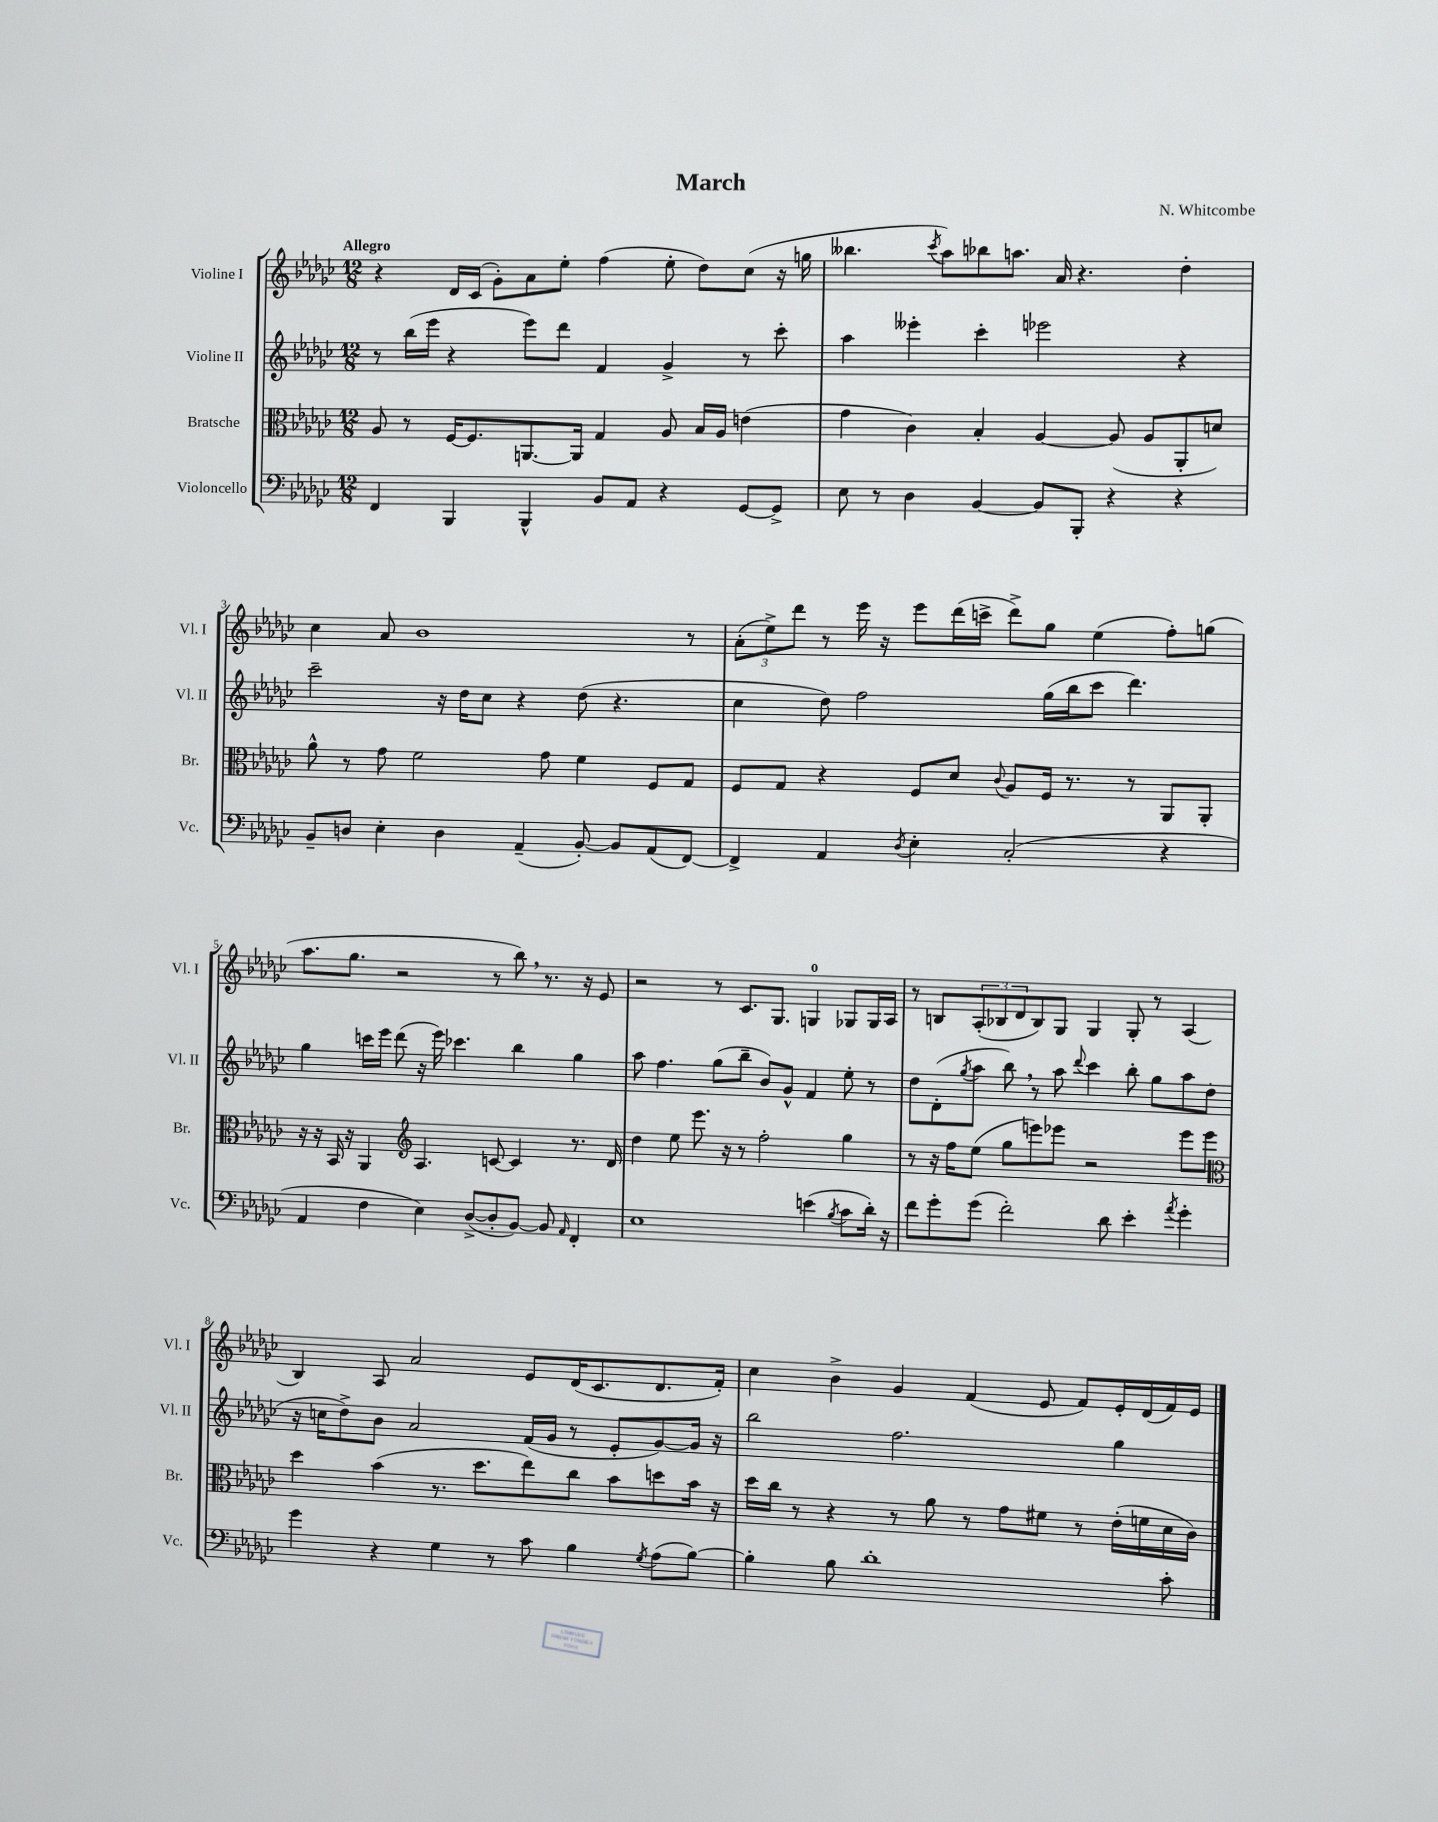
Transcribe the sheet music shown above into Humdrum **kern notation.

**kern	**kern	**kern	**kern
*staff4	*staff3	*staff2	*staff1
*clefF4	*clefC3	*clefG2	*clefG2
*k[b-e-a-d-g-c-]	*k[b-e-a-d-g-c-]	*k[b-e-a-d-g-c-]	*k[b-e-a-d-g-c-]
*M12/8	*M12/8	*M12/8	*M12/8
4FF/	8A-/	8r	4r
.	8r	(16bb-\LL	.
.	.	16eee-\JJ	.
4BBB-/	[16F/LK	4r	16d-/LL
.	8.F/]	.	(16c-/JJ
.	.	.	8g-'\L)
4BBB-^^/	[8.AA/	8eee-\L)	8a-\
.	.	8ddd-\J	8ee-'\J
.	16AA/]Jk	.	.
8BB-/L	4G-/	4f/	(4ff\
8AA-/J	.	.	.
4r	8A-/	4g-^/	8ee-'\
.	16B-/LL	.	8dd-\L)
.	16A-/JJ	.	.
[8GG-/L	(4e\	8r	(8cc-\J
8GG-^/]J	.	8ccc-'\	16r
.	.	.	16gg\
=	=	=	=
8E-\	4g-\	4aa-\	4.bb--\
8r	.	.	.
4D-\	4c-\)	4eee--'\	.
.	.	.	8qccc-/
.	.	.	8aa-\L)
[4BB-/	4B-'/	4ccc-'\	8bb-\
.	.	.	8.aa\J
8BB-/]L	[4A-/	2eee-\	.
.	.	.	16a-/
8BBB-'/J	.	.	4.r
4r	(8A-/]	.	.
.	8A-/L	.	.
4r	8AA-'/	4r	4dd-'\
.	8d/J)	.	.
=	=	=	=
8BB-~/L	8a-^^\	2ccc-~\	4cc-\
8D/J	8r	.	.
4E-'\	8g-\	.	8a-/
.	2f\	.	1b-
4D\	.	16r	.
.	.	16dd-\LK	.
.	.	8cc-\J	.
(4AA-~/	.	4r	.
.	8g-\	.	.
[8BB-'/)	4f\	(8dd-\	.
8BB-/]L	.	4.r	.
(8AA-/	8F/L	.	.
[8FF/J)	8G-/J	.	8r
=	=	=	=
4FF^/]	8F/L	4cc-\	(12a-'\L
.	.	.	12ee-^\)
.	8G-/J	.	.
.	.	.	12ddd-\J
4AA-/	4r	8dd-\)	8r
.	.	2ff\	16eee-\
.	.	.	16r
8qD-/	.	.	.
4E-'\	8F/L	.	8eee-\L
.	8d-/J	.	(16ddd-\L
.	.	.	16ccc^\JJ
.	8qqc-/	.	.
(2C-'/	8A-/L	.	8ddd-^\L)
.	16F/Jk	(16gg-\LL	8gg-\J
.	8.r	16bb-\J	.
.	.	8ccc-\J	(4ee-\
.	8r	4.ddd-\)	.
4r	8AA-/L	.	8ff'\L)
.	8AA-'/J	.	(8gg\J
=	=	=	=
4AA-/	16r	4gg-\	8.aa-\L
.	16r	.	.
.	16BB-/	.	.
.	16r	.	8.gg-\J
4F\	4AA-/	16ccc\LL	.
.	.	16eee-\JJ	.
.	.	(8ddd-\	2r
*	*clefG2	*	*
4E-\)	4.A-/	16r	.
.	.	16eee-\)	.
.	.	4.ccc-\	.
([8D-^/L	.	.	.
8D-'/]	[8c/	.	8r
[8BB-/J)	4c/]	4bb-\	8bb-\)
8BB-/]	.	.	8.r
16qqAA-/	.	.	.
4FF'/	8.r	4gg-\	.
.	.	.	16r
.	.	.	8e-/
.	16d-/	.	.
=	=	=	=
1E-	4dd-\	8aa-\	2r
.	.	4.ff\	.
.	8ee-\	.	.
.	8.eee-\	.	.
.	.	(8gg-\L	8r
.	16r	.	.
.	8r	8bb-~\J	8.c-/L
.	2ff'\	8b-/L)	.
.	.	.	8.G-/J
.	.	8g-^^/J	.
(4e\	.	4f/	4G/
8qB-/	.	.	.
8c-\L	4gg-\	8ee-'\	8G-/L
16d-'\Jk)	.	8r	16G-/L
16r	.	.	16A-/JJ
=	=	=	=
8f\L	8r	8dd-\L	8r
8g-'\	16r	(8d-'\	8B/L
.	16ff\LK	.	.
.	.	8qgg-/	.
(8g-\J	(8ee-\J	8aa-\J	(12A-'/
.	.	.	12B-/
2f'\)	8gg-\L	8bb-\)	.
.	.	.	12d-/
.	8eee\)	8r	8B-/)
.	8eee-\J	8aa-\	8G-/J
.	.	8qqddd-/	.
.	2r	4ccc-\	4G-/
8d-\	.	.	.
4e-'\	.	8bb-'\	8G-'/
.	.	8gg-\L	8r
8qa-/	.	.	.
4g-'\	8eee-\L	8aa-\	(4A-/
.	8eee-\J	(8dd-\J	.
=	=	=	=
*	*clefC3	*	*
4g-\	4dd-\	16r	4B-/)
.	.	16cc\LK	.
.	.	8dd-^\)	.
4r	(4b-\	8b-\J	8A-/
.	.	2a-/	2a-/
4G-\	8.r	.	.
.	8.dd-\L	.	.
8r	.	.	.
8c-\	8ee-\)	(16f/LL	8e-/L
.	.	16g-/JJ	.
4B-\	8cc-\J	8r	(16d-/K
.	.	.	8.c-/
.	8b-\L	8e-'/L	.
8qG-/	.	.	.
(8A-\L	8dd\	[8g-/)	8.d-/
[8B-\J)	16b-\Jk	16g-/]Jk	.
.	16r	16r	16f'/Jk)
=	=	=	=
4B-'\]	16dd-\LL	2bb-\	4cc-\
.	16cc-\JJ	.	.
.	8r	.	.
8B-\	4r	.	4b-^\
1d-'	.	.	.
.	8r	2.ff\	4g-/
.	8a-\	.	.
.	8r	.	(4f/
.	8g-\L	.	.
.	8f#\J	.	8e-/
.	8r	.	8f/L)
.	(16e-'\LL	4gg-\	16e-'/L
.	16f\	.	(16d-/
8c-'\	16d-\	.	16f/)
.	16c-\JJ)	.	16e-/JJ
==	==	==	==
*-	*-	*-	*-
